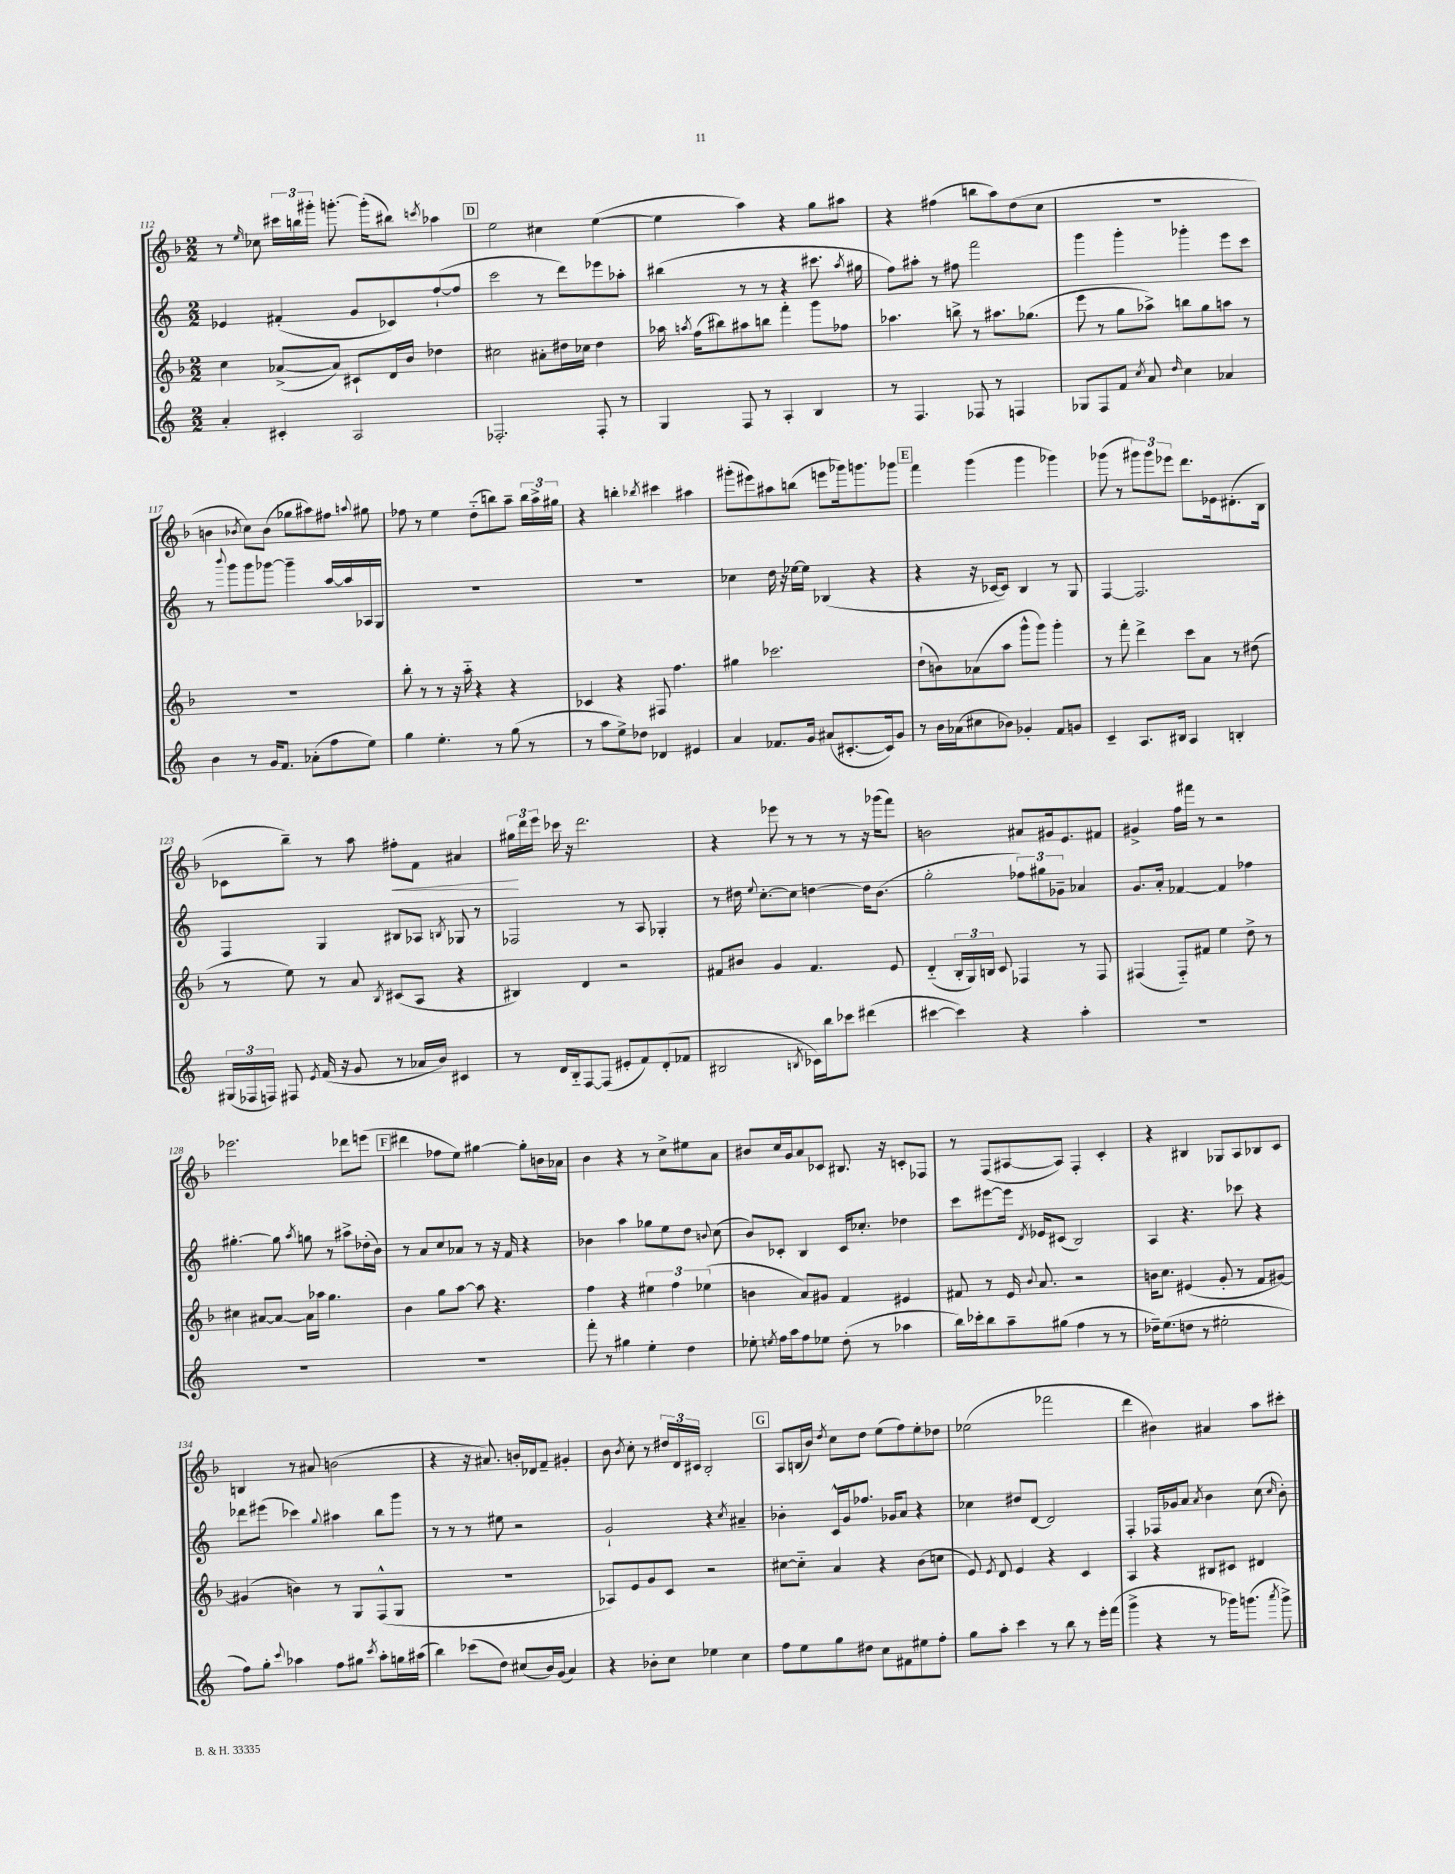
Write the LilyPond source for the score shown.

<<
\new StaffGroup <<
\new Staff = "s0" {
    \clef treble \key f \major \numericTimeSignature \time 2/2
    \autoBeamOff r8 \grace { e''16 } ces''8 \tuplet 3/2 { cis'''16[ b''16 gis'''16]-. } g'''8.~-. g'''16[-.( bis''8]) \acciaccatura { c'''8 } aes''4 |
    \mark \markup { \box "D" } e''2 cis''4 e''4~( |
    e''4 a''4) r4 g''8[ ais''8] |
    r4 fis''4( b''8[ a''8) d''8( c''8] |
    R1 |
    b'4 \acciaccatura { bes'8 } c''8[) bes'8]( ges''8[ ais''8) fis''8] \appoggiatura { a''8 } gis''8 |
    fes''8 r8 e''4 d''8[-_( b''8) a''8]-- \tuplet 3/2 { b''16[ a''16-> gis''16] } |
    r4 b''4-. \acciaccatura { bes''8 } cis'''4 ais''4 |
    gis'''8[-.( eis'''8) ais''8 b''8]( e'''8[ ges'''16) g'''8. ges'''8] |
    \mark \markup { \box "E" } f'''4 g'''4( g'''4 ges'''4) |
    ges'''8( r8 \tuplet 3/2 { gis'''8[) gis'''8 ees'''8] } d'''8.[ ees'16 dis'8.-.( bes16] |
    ces'8[ bes''8]--) r8 a''8 fis''8[-.\< f'8] ais'4 |
    \tuplet 3/2 { gis''16[\! d'''16 e'''16] } ces'''16 r16 d'''2. |
    r4 ees'''8 r8 r8 r8 r16 ges'''16[( f'''8]) |
    b'2 ais'8[ gis'16 e'8. fis'8] |
    gis'4-> f''16[ fis'''16] r8 r2 |
    ees'''2. des'''8[ e'''8]( |
    \mark \markup { \box "F" } dis'''4 fes''8[ e''8]) gis''4~ gis''8[-. b'16 aes'16] |
    bes'4 r4 r8 c''8[-> eis''8 a'8] |
    bis'8[ c''16 g'16 a'8 ces'8] bis8. r16 c'8[-. fes8] |
    r8 f8[( ais8~ ais8]) f4-. c'4-. |
    r4 bis4 ges8[ a8 bes8 c'8] |
    b4 r8 ais'8 b'2( |
    r4 r16 ais'8.) b'16[-. des'16 f'8]-- gis'4-. |
    bes'8 \acciaccatura { bes'8 } c''8-. r8 \tuplet 3/2 { dis''16[ d'16 cis'16] } bes2-. |
    \mark \markup { \box "G" } a8[ b16( bes'16]) \acciaccatura { d''8 } c''8[ d''8] e''8[( f''8) e''8-. des''8] |
    ees''2( fes'''2 |
    d'''4 bis'4) ais'4 a''8[ cis'''8]-. \bar "|." |
}
\new Staff = "s1" {
    \clef treble \key c \major \numericTimeSignature \time 2/2
    \autoBeamOff ees'4 fis'4-.( g'8[ ces'8) f''8~-!( f''8] |
    \mark \markup { \box "D" } c'''2 r8 d'''8[) ees'''8 aes''8]-. |
    bis''4( r8 r8 r4 cis'''8. \acciaccatura { a''8 } gis''16 |
    f''8[) ais''8]-. r8 fis''8 f'''2 |
    g'''4 g'''4-. ges'''4-. e'''8[ c'''8] |
    r8 \appoggiatura { b'''8 } g'''8[ g'''8 ges'''8]~ ges'''4-- a''16[~ a''16 aes16 g16] |
    R1 |
    R1 |
    ces''4 d''16 r16 ees''16[~ ees''16] bes4( r4 |
    \mark \markup { \box "E" } r4 r16 ces'16[~ ces'8]) b4 r8 g8 |
    f4~ f2. |
    f4 g4 bis8[ aes8] \acciaccatura { b8 } ges8 r8 |
    fes2 r8 a8 ges4-. |
    r8 dis''16 \appoggiatura { e''8 } c''8.[~-. c''8] d''4~ d''16[ b'8.]( |
    g''2-. \tuplet 3/2 { fes''8[) gis''8 ges'8]-- } aes'4 |
    g'8.[ a'16]-. fes'4~ fes'4 fes''4 |
    gis''4.~-. gis''8 \acciaccatura { a''8 } g''8 r8 ais''8[-> des''16-.( b'16]) |
    \mark \markup { \box "F" } r8 a'8[ c''8 aes'8] r8 r16 f'16 r4 |
    bes'4 a''4 ges''8[ e''8 d''8] \appoggiatura { b'8 } c''8( |
    b'8[) ces'8]-. b4 ces'16[ ces''8.]-. des''4 |
    c'''8[ eis'''8~ eis'''16] \acciaccatura { d'8 } ees'16[ cis'8]( b2) |
    a4 r4. ces'''8 r4 |
    des'''8[ eis'''8]( ces'''4) \appoggiatura { g''8 } ais''4 b''8[ g'''8] |
    r8 r8 r8 eis''8 r2 |
    g'2-! r4 \acciaccatura { c''8 } ais'4-- |
    \mark \markup { \box "G" } bes'4-. c'16[-^ g'16 fes''8.] ges'16[ a'8] r4 |
    ces''4 dis''8[ d'8]~ d'2 |
    f4-. fes16[ ges'16 a'8] \acciaccatura { a'8 } b'4 c''8( \grace { c''16 } b'8-.) \bar "|." |
}
\new Staff = "s2" {
    \clef treble \key f \major \numericTimeSignature \time 2/2
    \autoBeamOff c''4 aes'8[~->( aes'8]) cis'8[-! d'16 bes'16] des''4 |
    \mark \markup { \box "D" } cis''2 ais'8[-. dis''16 ces''16] dis''4 |
    aes''16 \acciaccatura { a''8 } f''16[( bis''8) ais''8 b''8] f'''4-. g'''8[ fes''8] |
    aes''4. b''8-> r8 ais''8.[ ges''8.]( |
    e'''8 r8 g''8[ aes''8]->) b''8[ g''8 a''8] r8 |
    R1 |
    bes''8-. r8 r8 r16 a''16-_ r4 r4 |
    ces'4 r4 fis8 f''4. |
    gis''4 ces'''2. |
    \mark \markup { \box "E" } d''8[-!( b'8) aes'8( a''8] g'''8[-^ g'''8]) g'''4-. |
    r8 f'''8-. d'''4-> c'''8[ a'8] r8 dis''8( |
    r8 e''8) r8 a'8 \acciaccatura { bes8 } cis'8[( a8] r4 |
    bis4) d'4 r2 |
    fis'8[ bis'8] g'4 fis'4. e'8 |
    d'4-_( \tuplet 3/2 { bes16[-. g16) b16] } c'8 fes4 r8 fes8 |
    fis4( fis8[-_) fis'8] e''4 d''8-> r8 |
    cis''4 ais'8[~ ais'8]~ ais'16[ aes''16] g''4. |
    \mark \markup { \box "F" } bes'4 g''8[ a''8]~ a''8 r4. |
    f''4 r4 \tuplet 3/2 { eis''4 f''4 ees''4( } |
    b'4 a'8[) gis'8] f'4 eis'4 |
    fis'8 r8 e'16 \appoggiatura { bes'8 } a'8. r2 |
    b'16[ c''8.] eis'4( g'8-. r8 f'8[ gis'8]~) |
    gis'4( b'4) r8 g8[ f8-^( g8] |
    R1 |
    aes8[) e'8 g'8 c'8] r2 |
    \mark \markup { \box "G" } cis''8[~ cis''8]-_ a'4 r4 bes'8[( c''8] |
    e'8) \acciaccatura { e'8 } d'8 e'4 r4 c'4 |
    a4 r4 bis8[ cis'8] dis'4 \bar "|." |
}
\new Staff = "s3" {
    \clef treble \key c \major \numericTimeSignature \time 2/2
    \autoBeamOff a'4-. cis'4-. a2 |
    \mark \markup { \box "D" } fes2.-. fes8-. r8 |
    g4 f8 r8 a4-. b4 |
    r8 f4. fes8 r8 f4 |
    ges8[ f8 f'8] \acciaccatura { c''8 } a'8 \grace { d''16 } c''4 aes'4 |
    b'4 r8 g'16[ f'8.] aes'8[-.( f''8 e''8]) |
    g''4 e''4.-. r8 g''8( r8 |
    r8 a''8[ e''8->) des''8] des'4 eis'4 |
    a'4 fes'8.[ g'16] ais'8[( cis'8.~-. cis'16) g'8] |
    \mark \markup { \box "E" } r8 b'16[ aes'16( cis''8 bes'8]) ges'4-. f'8[ g'8] |
    c'4-- a8.[ bis16] a4 b4-. |
    \tuplet 3/2 { gis16[( fes16 f16]) } fis8 \acciaccatura { e'8 } f'16( r16 g'8 r8 aes'16[ b'16]) cis'4 |
    r8 d'16[ b16-_ f8~ f8]( eis'8[-. f'8) d'8-.( fes'8] |
    bis2 \acciaccatura { b8 } ces'16[) b''16 ces'''8] dis'''4( |
    cis'''4~ cis'''4) r4 a''4-. |
    R1 |
    R1 |
    \mark \markup { \box "F" } R1 |
    f'''8-. r8 gis''4 e''4-. d''4 |
    ees''8-. \acciaccatura { e''8 } f''16[ a''16 f''8 ees''8] d''8-.( r8 aes''4 |
    b''16[) ces'''16-. b''8 a''8-- gis''8]( f''4 r8 r8 |
    des''16[--) e''8.( d''8] r8 eis''2-. |
    f''8[) g''8]-. \appoggiatura { c'''8 } aes''4 f''8[ gis''8] \acciaccatura { c'''8 } aes''8[-. g''16 ais''16]( |
    b''4) ces'''8[( d''8]) cis''8[( b'16) g'16]( a'4) |
    r4 bes'8[-. c''8] ees''4 c''4 |
    \mark \markup { \box "G" } f''8[ e''8 g''8 dis''8] c''8[ fis'8 eis''8 f''8]-. |
    g''8[ a''8]-. c'''4 r8 b''8 r8 e'''16[-. f'''16]( |
    g'''4-> r4 r8 ges'''16[) g'''8.]( \acciaccatura { a'''8 } g'''8->) \bar "|." |
}
>>
>>
\layout { \context { \Score currentBarNumber = #112 } }
